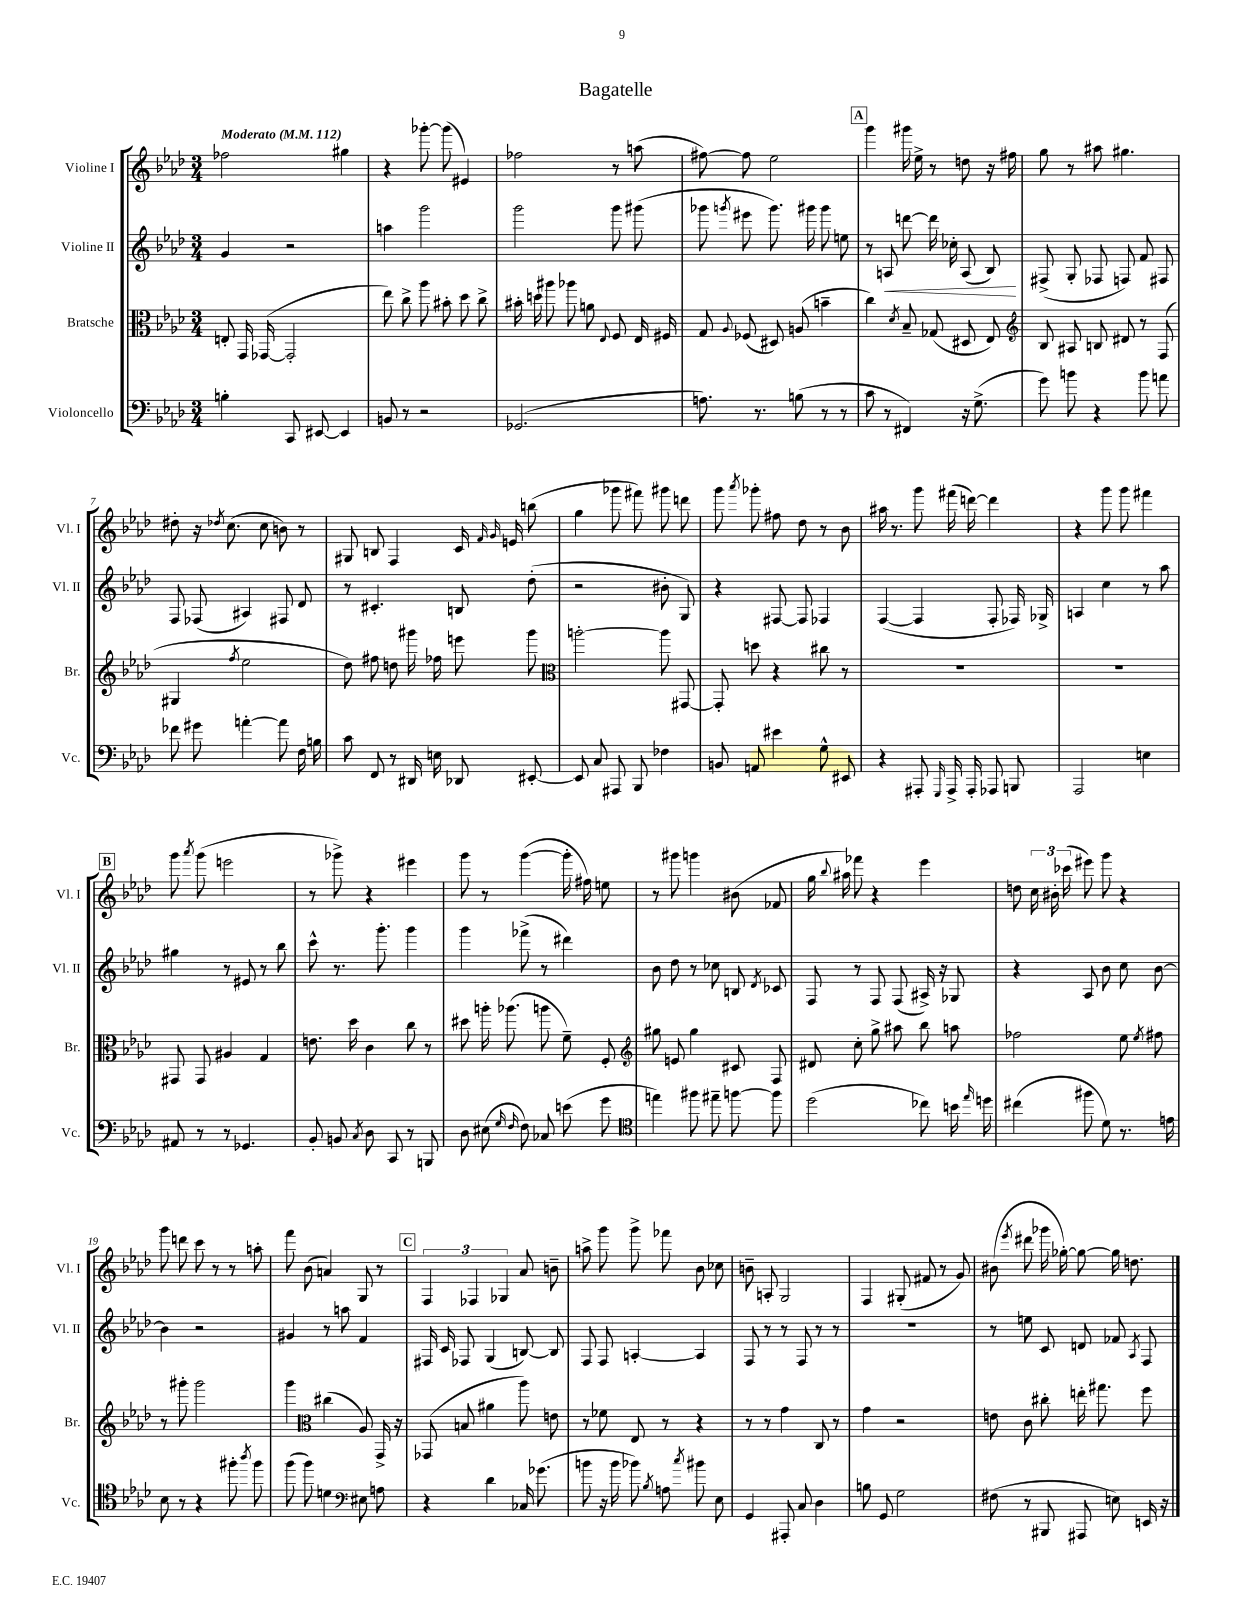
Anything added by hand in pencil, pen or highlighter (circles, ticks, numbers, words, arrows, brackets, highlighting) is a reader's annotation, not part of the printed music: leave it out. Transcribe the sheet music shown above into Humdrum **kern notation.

**kern	**kern	**kern	**dynam	**kern
*part4	*part3	*part2	*part2	*part1
*staff4	*staff3	*staff2	*staff2	*staff1
*I"Violoncello	*I"Bratsche	*I"Violine II	*	*I"Violine I
*I'Vc.	*I'Br.	*I'Vl. II	*	*I'Vl. I
*clefF4	*clefC3	*clefG2	*	*clefG2
*k[b-e-a-d-]	*k[b-e-a-d-]	*k[b-e-a-d-]	*	*k[b-e-a-d-]
*M3/4	*M3/4	*M3/4	*	*M3/4
*MM112	*MM112	*MM112	*	*MM112
=1	=1	=1	=1	=1
!	!	!	!	!LO:TX:a:B:t=Moderato
4Bn'\	8En'/	4g/	.	2ff-X\
.	16GG/	.	.	.
.	([16GG-X/	.	.	.
8CC/	2GG-'/]	2r	.	.
[8EE#X/	.	.	.	.
4EE#/]	.	.	.	4gg#X\
=2	=2	=2	=2	=2
8BBn/	8ee-\)	4aan\	.	4r
8r	8cc^\	.	.	.
2r	8aa-\	2ggg\	.	[8ggg-X'\
.	8b#X'\	.	.	(8ggg-\]
.	8dd-\	.	.	4e#X/)
.	8cc^\	.	.	.
=3	=3	=3	=3	=3
(2.GG-X/	16b#X'\	2ggg\	.	2ff-X\
.	16ddn\	.	.	.
.	8aa#X\	.	.	.
.	8aa-X\	.	.	.
.	8an\	.	.	.
.	8qqE-/	.	.	.
.	8F/	8ggg\	.	8r
.	16E-/	(8ggg#X\	.	(8aan\
.	16F#X/	.	.	.
=4	=4	=4	=4	=4
8.An\)	8G/	8ggg-X\	.	[8ff#X\)
.	8qqA-/	8qgggn/	.	.
.	(8F-X/	8eee#X\	.	8ff#\]
8.r	.	.	.	.
.	8D#X/)	8.ggg\)	.	2ee-\
(8Bn\	(8An/	.	.	.
.	.	16ggg#X\	.	.
8r	4bn~\	8ggg#\	.	.
8r	.	8een\	.	.
!!LO:REH:place=s1:t=A
=5	=5	=5	=5	=5
8c\	4cc\)	8r	.	4ggg\
!	!	!	!LO:HP:b	!
8r	.	8An/	<	.
.	8qd-/	.	.	.
4FF#X/)	8B-~/	[8dddn\	.	16ggg#X\
.	.	.	.	16ee-^\
.	(8G-X/	16ddd\]	.	8r
.	.	16cc-X'\	.	.
16r	8D#X/	(8A/	.	8ddn\
(8.G^\	.	.	.	.
.	8E-/)	8B-/)	.	16r
.	.	.	.	16ff#X\
.	.	.	[	.
=6	=6	=6	=6	=6
*	*clefG2	*	*	*
8g\)	8B-/	(8F#X^/	.	8gg\
8bn\	8A#X/	8G'/	.	8r
4r	8Bn/	8F-X/	.	8aa#X\
.	8d#X/	8Fn/)	.	4.gg#X\
8b\	8r	8f/	.	.
8an\	(8F/	8F#X/	.	.
!!LO:LB:g=z
=7	=7	=7	=7	=7
8f-X\	4G#X/	8F/	.	8dd#X'\
8g#X\	.	(8F-X/	.	16r
.	.	.	.	8qdd-X/
.	.	.	.	(8.cc\
.	8qff/	.	.	.
[4an'\	2ee-\	4A#X/)	.	.
.	.	.	.	8cc\
8a\]	.	8F#X/	.	8bn\)
16F\	.	8d-/	.	8r
16Bn\	.	.	.	.
=8	=8	=8	=8	=8
8c\	8dd-\)	8r	.	8G#X/
8FF/	8ff#X\	4.c#X'/	.	8Bn/
8r	8ddn\	.	.	4F/
16DD#X/	16ggg#X\	.	.	.
16En\	16ff-X\	.	.	.
8DD-X/	8eeen\	8Bn/	.	16c/
.	.	.	.	16qqf/
.	.	.	.	16qqg/
.	.	.	.	16en/
[8EE#X'/	8ggg#\	(8dd-'\	.	(8bbn\
=9	=9	=9	=9	=9
*	*clefC3	*	*	*
8EE#/]	[2aan'\	2r	.	4gg\
8C/	.	.	.	.
8AAA#X/	.	.	.	8ggg-X\
8BBB-/	.	.	.	8fff#X\)
4F-X\	8aa\]	8b#X'\	.	8ggg#X\
.	[8GG#X/	8G/)	.	8dddn\
=10	=10	=10	=10	=10
8BBn/	8GG#'/]	4r	.	8ggg\
.	.	.	.	8qaaa-/
8AAn/	8ddn\	.	.	8ggg-X'\
4e#X\	4r	[8F#X/	.	8ff#X\
.	.	8F#/]	.	8dd-\
8G^^\	8cc#X\	4F-X/	.	8r
8EE#X/	8r	.	.	8b-\
=11	=11	=11	=11	=11
4r	2.r	([4F/	.	16aa#X\
.	.	.	.	8.r
8AAA#X'/	.	4F/]	.	8ggg\
16qqGGG/	.	.	.	.
16AAA#^/	.	.	.	(16fff#X\
16AAA#'/	.	.	.	[16dddn\)
8AAA-X/	.	8F'/	.	4ddd\]
8BBBn/	.	16F-X/)	.	.
.	.	16G-X^/	.	.
=12	=12	=12	=12	=12
2AAA-/	2.r	4An/	.	4r
.	.	4cc\	.	8ggg\
.	.	.	.	8ggg\
4En\	.	8r	.	4fff#X\
.	.	8aa-\	.	.
!!LO:LB:g=z
!!LO:REH:place=s1:t=B
=13	=13	=13	=13	=13
8AA#X/	8GG#X/	4gg#X\	.	8ggg\
.	.	.	.	8qaaa-/
8r	8GG#/	.	.	(8ggg\
8r	4A#X/	8r	.	2eeen\
4.GG-X/	.	8e#X/	.	.
.	4G/	8r	.	.
.	.	8bb-\	.	.
=14	=14	=14	=14	=14
8BB-'/	8.en\	8ccc^^\	.	8r
8BBn/	.	8.r	.	8ggg-X^\)
.	16dd-\	.	.	.
8qC/	.	.	.	.
8D-\	4c\	.	.	4r
.	.	8.ggg'\	.	.
8CC/	.	.	.	.
8r	8cc\	4ggg\	.	4eee#X\
8BBBn/	8r	.	.	.
=15	=15	=15	=15	=15
8D-\	8dd#X\	4ggg\	.	8ggg\
(8E#X\	16aan'\	.	.	8r
.	(8.aa-X\	.	.	.
16qqG/	.	.	.	.
16qqF/	.	.	.	.
8F\)	.	(8fff-X^\	.	([4ggg\
8C-X/	8aan\	8r	.	.
(8en\	8f~\)	4ddd#X\)	.	16ggg'\]
.	.	.	.	16ff#X\)
8g\	8F'/	.	.	8een\
=16	=16	=16	=16	=16
*clefC4	*clefG2	*	*	*
4een\)	8gg#X\	8b-\	.	8r
.	8en/	8dd-\	.	8ggg#X\
8ff#X\	4gg#\	8r	.	4gggn\
8ee#X~\	.	8cc-X\	.	.
[8ffn\	8c#X/	8Bn/	.	(8b#X\
.	.	8qd-/	.	.
8ff\]	8F/	8c-X/	.	8f-X/
=17	=17	=17	=17	=17
(2dd-\	8d#X/	8F/	.	16gg\
.	.	.	.	8qqbb-/
.	.	.	.	16aa#X\)
.	8cc'\	8r	.	8fff-X\
.	8gg^\	8F/	.	4r
.	8aa#X\	(8F/	.	.
8cc-X\)	8bb-\	16A#X^/)	.	4eee-\
.	.	16r	.	.
16bn\	8aan\	8G-X/	.	.
16qqee-/	.	.	.	.
16ddn\	.	.	.	.
=18	=18	=18	=18	=18
(4cc#X\	2ff-X\	4r	.	8ddn\
.	.	.	.	24cc\
.	.	.	.	24b#X'\
.	.	.	.	(24ccc-X\
8ff#X\	.	8A-/	.	8eee#X\)
8d-\)	.	8b-\	.	8ggg\
8.r	8ee-\	8cc\	.	4r
.	8qee-/	.	.	.
.	8ff#X\	[8b-\	.	.
16en\	.	.	.	.
!!LO:LB:g=z
=19	=19	=19	=19	=19
8B-\	8r	4b-\]	.	8ggg\
8r	8ggg#X'\	.	.	8dddn\
4r	2ggg#\	2r	.	8ccc\
.	.	.	.	8r
8ff#X'\	.	.	.	8r
8qaa-/	.	.	.	.
8ff#\	.	.	.	8aan'\
=20	=20	=20	=20	=20
(8ff\	4ggg\	4g#X/	.	8fff\
8ff\)	.	.	.	(8b-\
*	*clefC3	*	*	*
4dn\	(4cc#X\	8r	.	4an/)
.	.	8aan\	.	.
*clefF4	*	*	*	*
8E#X\	8A-/)	4f/	.	8G/
8An\	16GG^/	.	.	8r
.	16r	.	.	.
!!LO:REH:place=s1:t=C
=21	=21	=21	=21	=21
4r	(8GG-X/	16F#X/	.	6F/
.	.	16c/	.	.
.	8Bn/	8F-X/	.	.
.	.	.	.	6F-X/
4d-\	4a#X\	(4G/	.	.
.	.	.	.	6G-X/
16C-X/	8aa-\)	[8Bn/)	.	8a-/
(8.g-X\	.	.	.	.
.	8en\	8B/]	.	8bn~\
=22	=22	=22	=22	=22
8bn\	8r	8F/	.	8aan^\
16r	8f-X\	8F/	.	8ggg\
16b\	.	.	.	.
8b-X\)	8E-/	[4An'/	.	8ggg^\
8qB-/	.	.	.	.
8An\	8r	.	.	8fff-X\
8qcc/	.	.	.	.
8b#X\	4r	4A/]	.	8b-\
8E-\	.	.	.	8cc-X\
=23	=23	=23	=23	=23
4GG/	8r	8F/	.	8bn~\
.	8r	8r	.	8An'/
8AAA#X'/	4g\	8r	.	2G/
8C/	.	8F/	.	.
4D-\	8C/	8r	.	.
.	8r	8r	.	.
=24	=24	=24	=24	=24
8Bn\	4g\	2.r	.	4F/
8GG/	.	.	.	.
2G\	2r	.	.	(8G#X'/
.	.	.	.	8f#X/
.	.	.	.	8r
.	.	.	.	8g/)
=25	=25	=25	=25	=25
(8F#X\	8en\	8r	.	(8b#X\
.	.	.	.	8qeee-/
8r	8c\	8een\	.	8ddd#X\
8BBB#X/	8cc#X'\	8c/	.	16ggg-X\
.	.	.	.	[16gg-X'\)
8AAA#X/	16een'\	8dn/	.	8gg-\_
.	8.gg#X\	.	.	.
8En\)	.	8f-X/	.	16gg-\]
.	.	.	.	8.ddn\
.	.	8qA-/	.	.
16EEn/	8ff\	8F/	.	.
16r	.	.	.	.
==	==	==	==	==
*-	*-	*-	*-	*-
